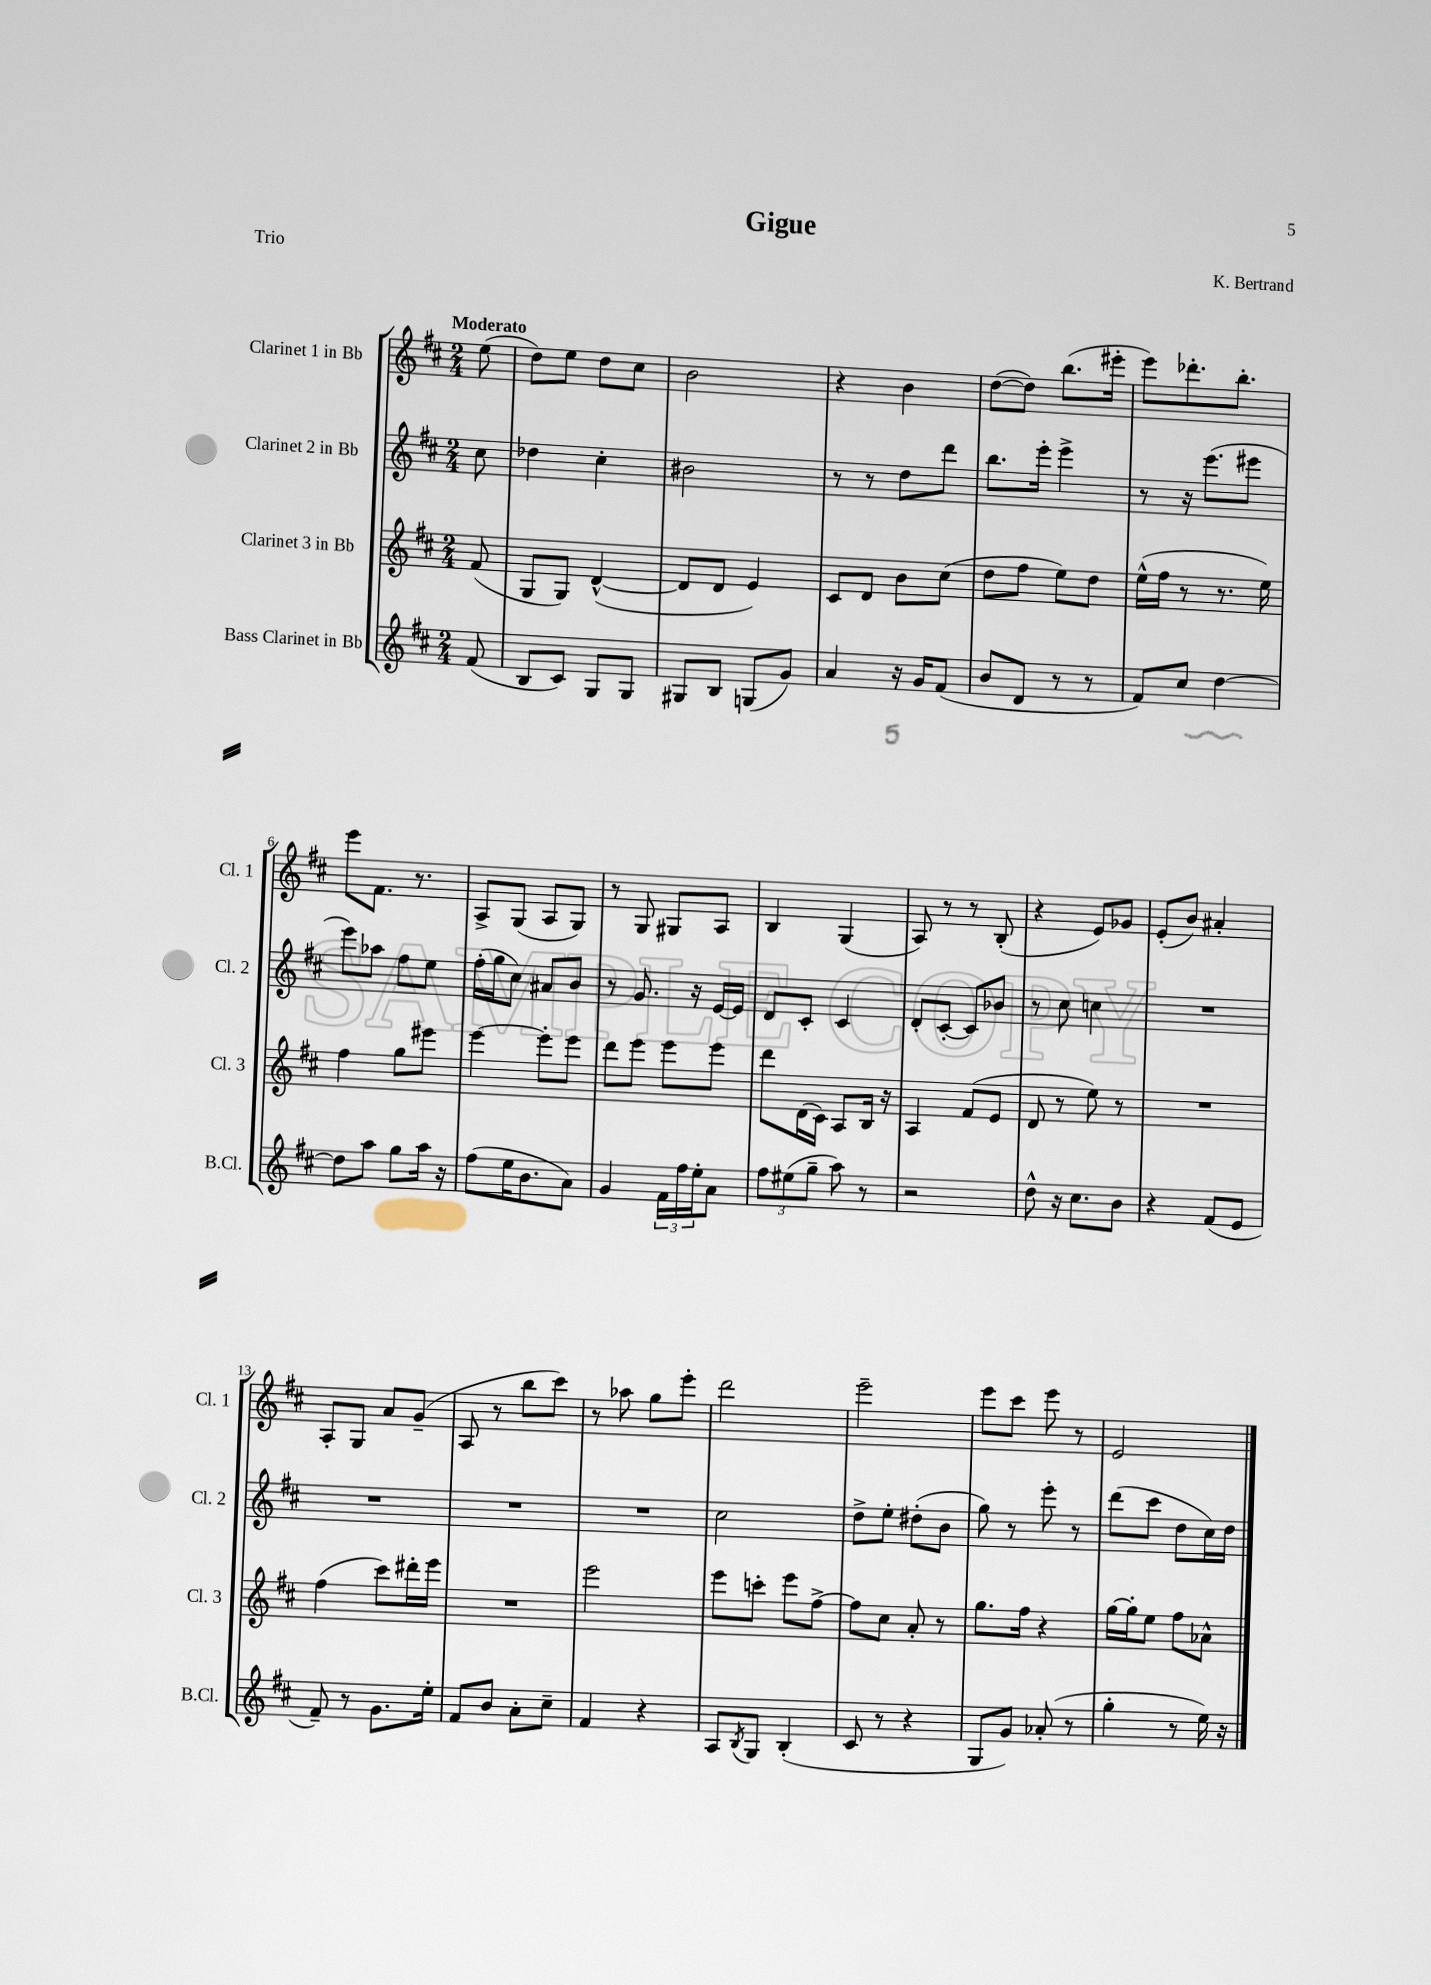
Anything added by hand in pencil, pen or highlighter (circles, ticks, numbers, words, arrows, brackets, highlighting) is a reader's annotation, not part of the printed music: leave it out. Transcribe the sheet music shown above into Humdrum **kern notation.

**kern	**kern	**kern	**kern
*staff4	*staff3	*staff2	*staff1
*clefG2	*clefG2	*clefG2	*clefG2
*k[f#c#]	*k[f#c#]	*k[f#c#]	*k[f#c#]
*M2/4	*M2/4	*M2/4	*M2/4
(8f#	(8f#	8cc#	(8ee
=	=	=	=
8B	8G	4dd-	8dd)
8c#)	8G)	.	8ee
8G	([4d^^	4cc#'	8dd
8G	.	.	8cc#
=	=	=	=
8G#	8d]	2b#	2b
8B	8d	.	.
(8G	4e)	.	.
8g)	.	.	.
=	=	=	=
4a	8c#	8r	4r
.	8d	8r	.
16r	8b	8dd	4b
16g	.	.	.
(8f#	(8cc#	8ddd	.
=	=	=	=
8b	8dd	8.bb	([8dd
8d	8ff#	.	8dd])
.	.	16eee'	.
8r	8ee)	4eee^	(8.bb
8r	8dd	.	.
.	.	.	16eee#'
=	=	=	=
8f#)	(16ee^^	8r	8eee)
.	16ff#	.	.
8cc#	8r	16r	8.ddd-'
.	.	(8.eee	.
[4dd	8.r	.	.
.	.	.	8.bb'
.	.	8eee#	.
.	16ee)	.	.
=	=	=	=
8dd]	4ff#	8eee)	8eee
8aa	.	8aa-	8.f#
8gg	8gg	8ff#	.
.	.	.	8.r
16aa	8eee#	8ee	.
16r	.	.	.
=	=	=	=
(8ff#	[4eee	(16ff#'	8A^
.	.	16gg	.
16ee	.	8cc#)	(8G
8.b	.	.	.
.	8eee']	8a#	8A
8a)	8eee	8b	8G)
=	=	=	=
4g	8ddd	8r	8r
.	8eee	8.g	8G
24f#	8eee	.	8G#
24ff#	.	.	.
.	.	16r	.
24ee'	.	.	.
8a	8eee	[16e	8A
.	.	16e]	.
=	=	=	=
12ff#	8ddd	8d	4B
(12ee#	.	.	.
.	(16d	8c#'	.
12gg~	.	.	.
.	16c#)	.	.
8aa)	8A	4c#	(4G
8r	16B	.	.
.	16r	.	.
=	=	=	=
2r	4A	8d'	8A)
.	.	[8c#'	8r
.	(8f#	8c#]	8r
.	8e	8b-	(8B'
=	=	=	=
8dd^^	8d	8r	4r
16r	8r	8cc#	.
8.cc#	.	.	.
.	8ee)	4cc	8e)
8b	8r	.	8g-
=	=	=	=
4r	2r	2r	(8e'
.	.	.	8b)
(8f#	.	.	4a#'
8e	.	.	.
=	=	=	=
8f#~)	(4ff#	2r	8A'
8r	.	.	8G
8.g	8ccc#)	.	8a
.	16ddd#'	.	(8g~
16ee'	16eee	.	.
=	=	=	=
8f#	2r	2r	8A
8b	.	.	8r
8a'	.	.	8bb
8cc#~	.	.	8ccc#)
=	=	=	=
4f#	2eee	2r	8r
.	.	.	8aa-
4r	.	.	8gg
.	.	.	8eee'
=	=	=	=
8A	8eee	2cc#	2ddd
8qB	.	.	.
8G	8ccc'	.	.
(4B'	8eee	.	.
.	[8ff#^	.	.
=	=	=	=
8c#	8ff#]	8dd^	2eee~
8r	8cc#	8ee'	.
4r	8a'	(8dd#'	.
.	8r	8b	.
=	=	=	=
8G	8.gg	8gg)	8eee
8g)	.	8r	8ccc#
.	16ff#	.	.
(8a-'	4r	8eee'	8eee
8r	.	8r	8r
=	=	=	=
4gg'	[16gg	(8ddd	2e
.	16gg']	.	.
.	8ee	8ccc#	.
8r	8ff#	8dd	.
16ee)	8a-^^	16cc#)	.
16r	.	16dd	.
==	==	==	==
*-	*-	*-	*-
